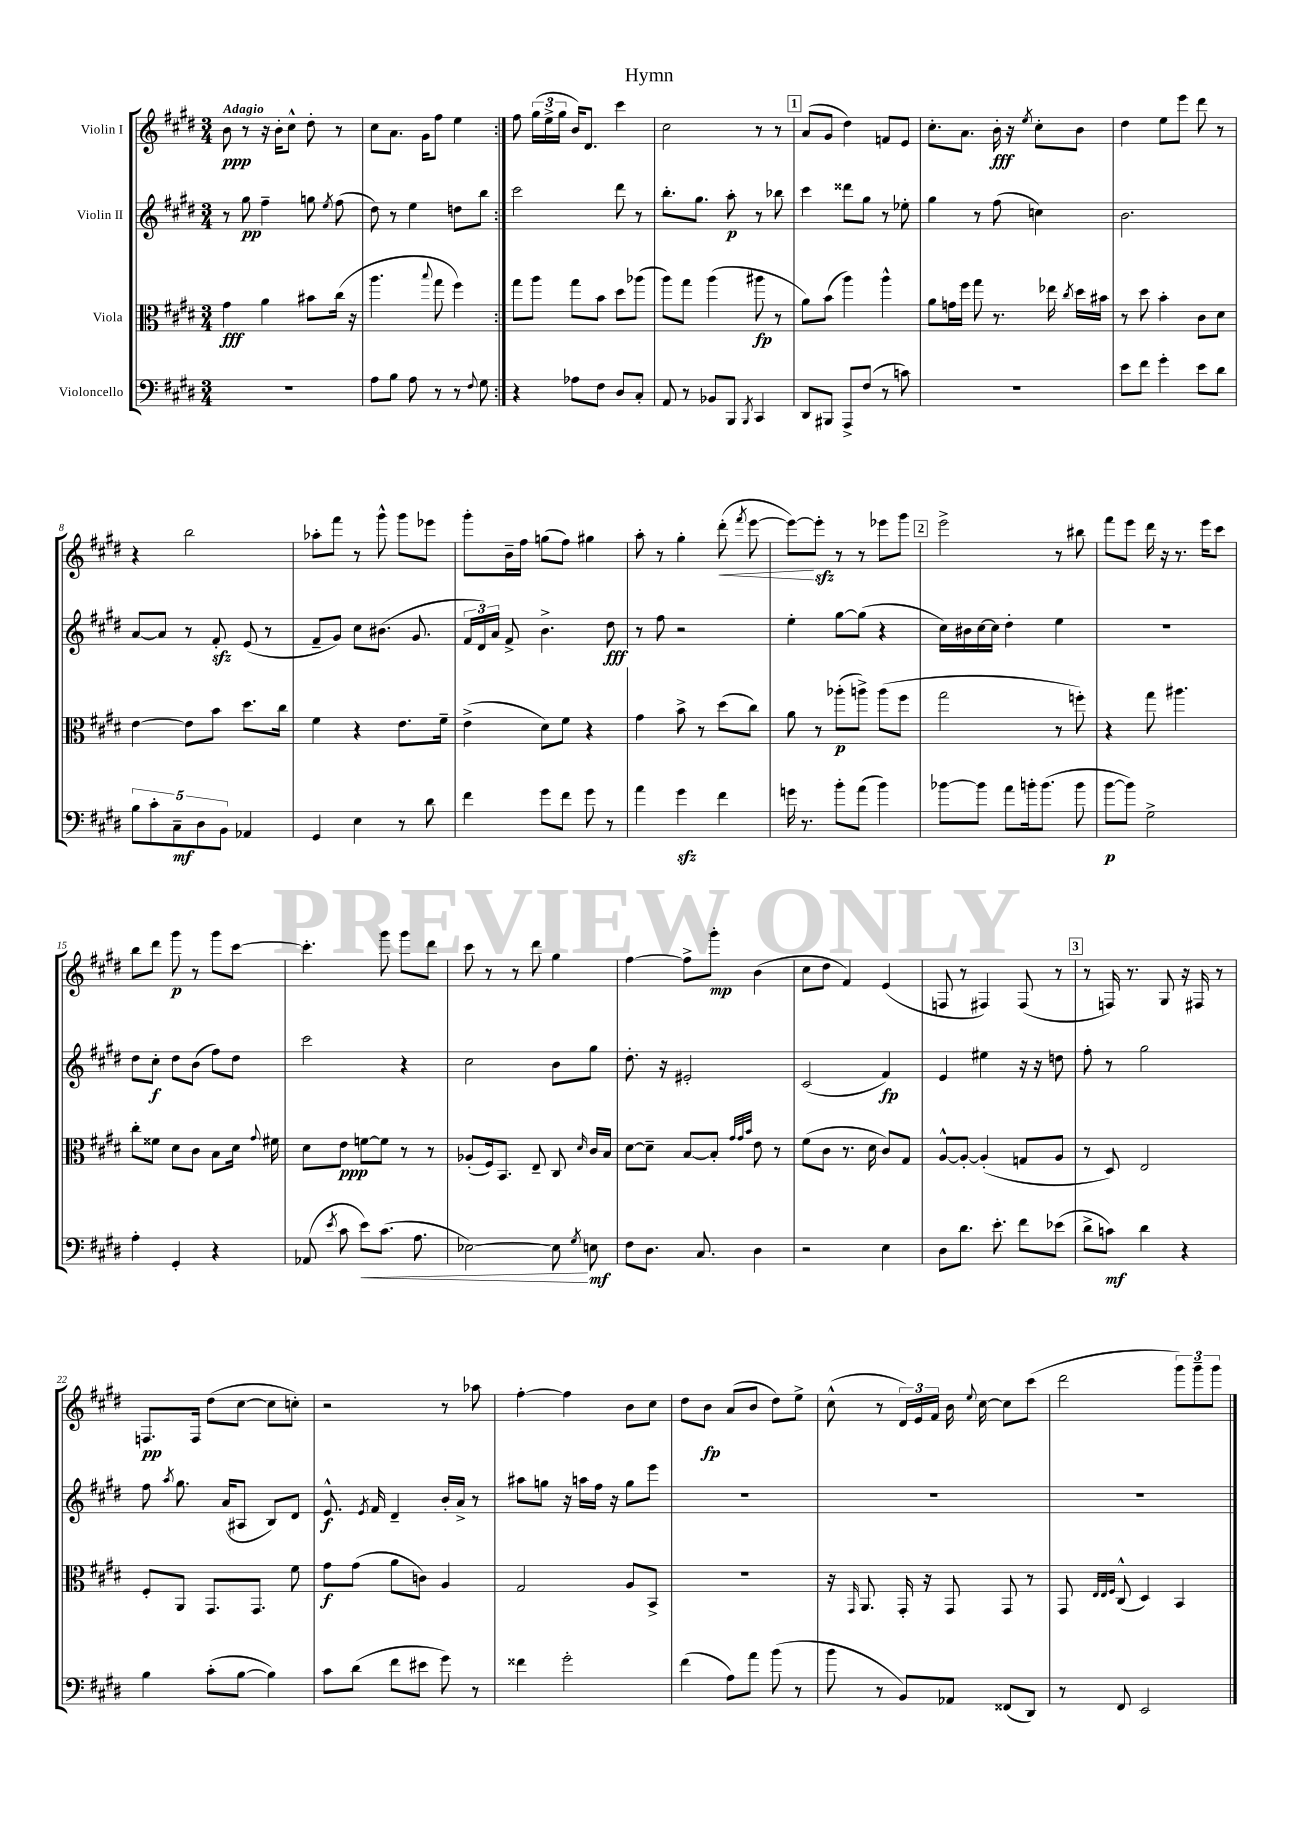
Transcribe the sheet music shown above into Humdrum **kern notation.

**kern	**kern	**kern	**kern
*staff4	*staff3	*staff2	*staff1
*clefF4	*clefC3	*clefG2	*clefG2
*k[f#c#g#d#]	*k[f#c#g#d#]	*k[f#c#g#d#]	*k[f#c#g#d#]
*M3/4	*M3/4	*M3/4	*M3/4
2.r	4g#	8r	8b
.	.	8gg#	8r
.	4a	4ff#~	16r
.	.	.	16b'
.	.	.	8cc#^^
.	8b#	8gg	8dd#'
.	.	8qee	.
.	(16cc#	(8ff#	8r
.	16r	.	.
=	=	=	=
8A	4.aa	8dd#)	8cc#
8B	.	8r	8.a
8A	.	4ee	.
.	.	.	16g#
.	8qqbb	.	.
8r	8gg#	.	8ff#
8r	4ff#)	8dd	4ee
8qqF#	.	.	.
8G#	.	8bb	.
=:|!	=:|!	=:|!	=:|!
4r	8gg#	2ccc#	8ff#
.	8aa	.	(24gg#
.	.	.	24ee^
.	.	.	24gg#
8A-	8gg#	.	16b)
.	.	.	8.d#
8F#	8b	.	.
8D#	8dd#	8ddd#	4ccc#
8C#'	(8aa-	8r	.
=	=	=	=
8AA	8aa)	8.bb'	2cc#
8r	8gg#	.	.
.	.	8.gg#	.
8BB-	(4aa	.	.
8BBB	.	8aa'	.
8qBBB	.	.	.
4CC#	8aa#	8r	8r
.	8r	8bb-	8r
=	=	=	=
8DD#	8a)	4ccc#	(8a
8BBB#	(8b	.	8g#
8AAA^	4aa)	8ddd##	4dd#)
(8F#	.	8gg#	.
8r	4aa^^	8r	8f
8c)	.	8ee-'	8e
=	=	=	=
2.r	8a	4gg#	8.cc#'
.	16g	.	.
.	16ff#	.	8.a
.	8gg#	8r	.
.	8.r	(8ff#	16b'
.	.	.	16r
.	.	.	8qee
.	.	4cc)	8cc#'
.	16ee-	.	.
.	8qcc#	.	.
.	16dd#	.	8b
.	16b#	.	.
=	=	=	=
8e	8r	2.b	4dd#
8f#	8dd#	.	.
4g#'	4b'	.	8ee
.	.	.	8eee
8e	8c#	.	8ddd#
8d#	8d#	.	8r
=	=	=	=
10B	[4e	[8a	4r
10c#'	.	.	.
.	.	8a]	.
10C#~	.	.	.
.	8e]	8r	2bb
10D#	.	.	.
.	8b	8f#'	.
10BB	.	.	.
4AA-	8.dd#	(8e	.
.	.	8r	.
.	16cc#	.	.
=	=	=	=
4GG#	4f#	8f#~	8aa-'
.	.	8g#)	8fff#
4E	4r	8cc#	8r
.	.	(8.b#	8ggg#^^
8r	8.e	.	8ggg#
.	.	8.g#	.
8d#	.	.	8eee-
.	16f#~	.	.
=	=	=	=
4f#	(4e^	24f#	8ggg#'
.	.	24d#)	.
.	.	24a	.
.	.	8f#^	16b~
.	.	.	16ff#
8g#	8d#)	4.b^	(8gg
8f#	8f#	.	8ff#)
8g#	4r	.	4gg#
8r	.	8dd#	.
=	=	=	=
4a	4g#	8r	8aa'
.	.	8ff#	8r
4g#	8b^	2r	4gg#'
.	8r	.	.
4f#	(8dd#	.	(8ddd#'
.	.	.	8qfff#
.	8cc#)	.	[8eee
=	=	=	=
16g	8a	4ee'	8eee_)
8.r	.	.	.
.	8r	.	8eee']
8b'	(8aa-'	[8gg#	8r
(8a	8aa^)	(8gg#]	8r
4b)	(8aa	4r	8eee-
.	8ff#	.	8ggg#
=	=	=	=
[8b-	2gg#	16cc#)	2eee^
.	.	16b#	.
8b-]	.	[16cc#	.
.	.	16cc#]	.
8a	.	4dd#'	.
16b'	.	.	.
(8.b	.	.	.
.	8r	4ee	8r
8b	8ff')	.	8bb#
=	=	=	=
[8b	4r	2.r	8fff#
8b])	.	.	8eee
2G#^	8gg#	.	16ddd#
.	.	.	16r
.	4.aa#	.	8.r
.	.	.	16eee
.	.	.	8ccc#
=	=	=	=
4A'	8cc#'	8dd#	8bb
.	8f##	8cc#'	8ddd#
4GG#'	8d#	8dd#	8ggg#
.	8c#	(8b	8r
4r	8B	8ff#)	8ggg#
.	16d#	8dd#	[8ccc#
.	8qqg#	.	.
.	16f#	.	.
=	=	=	=
(8AA-	8d#	2ccc#	4.ccc#']
8qe	.	.	.
8c#	8e	.	.
8e)	[8f	.	.
(8.c#	8f]	.	8ggg#
.	8r	4r	8ggg#
8.A	.	.	.
.	8r	.	8ddd#
=	=	=	=
[2E-)	(8A-'	2cc#	8ccc#
.	16F#)	.	8r
.	8.BB	.	.
.	.	.	8r
.	8E~	.	8ddd#
8E-]	8C#	8b	4gg#
8qG#	16qqd#	.	.
8E	16c#	8gg#	.
.	16B	.	.
=	=	=	=
8F#	[8d#	8.dd#'	[4ff#
8.D#	8d#~]	.	.
.	.	16r	.
.	[8B	2e#'	8ff#^]
8.C#	.	.	.
.	8B']	.	8ggg#'
.	32qqg#	.	.
.	32qqg#	.	.
.	32qqb	.	.
4D#	8e	.	(4b
.	8r	.	.
=	=	=	=
2r	(8f#	(2c#	8cc#
.	8c#	.	8dd#
.	8.r	.	4f#)
.	16d#	.	.
4E	8c#)	4f#)	(4e
.	8G#	.	.
=	=	=	=
8D#	[8A^^	4e	8F
8.d#	8A'_	.	8r
.	(4A']	4ee#	4F#)
8.e'	.	.	.
8f#	8G	16r	(8F#
.	.	16r	.
(8e-	8A	8dd	8r
=	=	=	=
8d#^	8r	8ff#'	8r
8c)	8D#)	8r	16F)
.	.	.	8.r
4d#	2E	2gg#	.
.	.	.	8G#
4r	.	.	16r
.	.	.	16F#
.	.	.	8r
=	=	=	=
4B	8F#'	8ff#	8.F
.	.	8qaa	.
.	8AA	8.gg#	.
.	.	.	16F
(8c#'	8.GG#	.	(8dd#
.	.	(16a	.
[8B	.	8A#	[8cc#
.	8.GG#	.	.
4B])	.	8B)	8cc#]
.	8f#	8d#	8cc')
=	=	=	=
8c#	8g#	8.e^^	2r
(8d#	(8g#	.	.
.	.	8qe	.
.	.	16f#	.
8f#	8a	4d#~	.
8e#	8c)	.	.
8g#)	4A	16b'	8r
.	.	16a^	.
8r	.	8r	8aa-
=	=	=	=
4f##	2G#	8aa#	[4ff#'
.	.	8gg	.
2g#'	.	16r	4ff#]
.	.	16aa	.
.	.	16ff#	.
.	.	16r	.
.	8A	8gg	8b
.	8BB^	8eee	8cc#
=	=	=	=
(4f#	2.r	2.r	8dd#
.	.	.	8b
8A)	.	.	(8a
8a	.	.	8b
(8b	.	.	8dd#)
8r	.	.	8ee^
=	=	=	=
8b	16r	2.r	(8cc#^^
.	16qqGG#	.	.
.	8.AA	.	.
8r	.	.	8r
8BB)	16GG#'	.	24d#)
.	.	.	24e
.	16r	.	.
.	.	.	24f#
8AA-	8GG#	.	16b
.	.	.	8qqee
.	.	.	[16cc#
(8FF##	8GG#	.	8cc#]
8DD#)	8r	.	(8ccc#
=	=	=	=
8r	8GG#	2.r	2ddd#
.	32qqE	.	.
.	32qqE	.	.
.	32qqF#	.	.
8FF#	(8C#^^	.	.
2EE	4D#)	.	.
.	4BB	.	12ggg#)
.	.	.	12ggg#~
.	.	.	12ggg#
==	==	==	==
*-	*-	*-	*-
